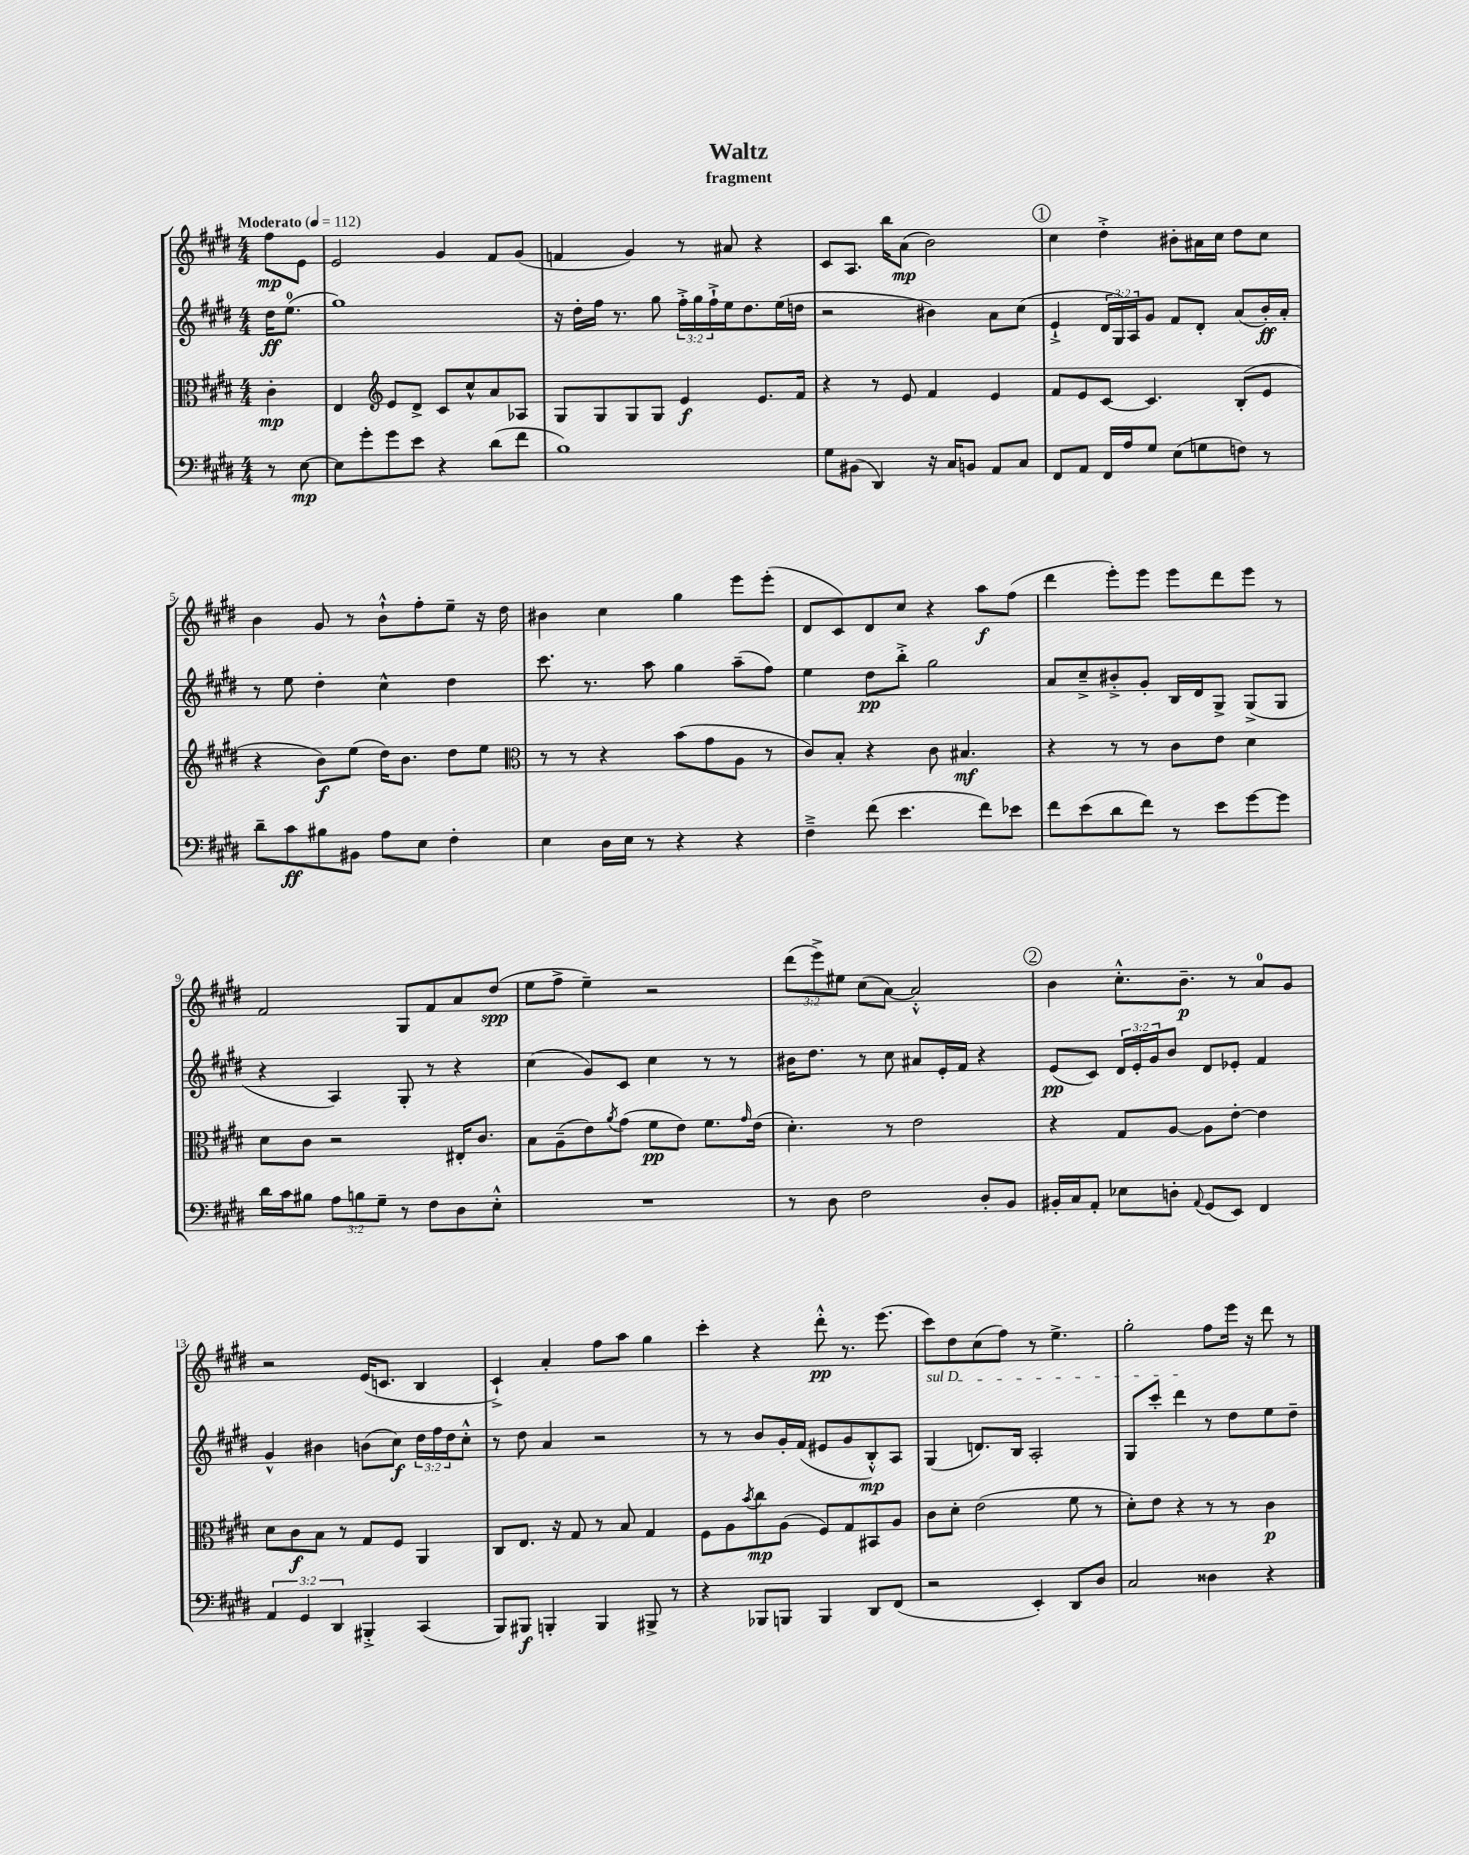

**kern	**kern	**kern	**kern
*staff4	*staff3	*staff2	*staff1
*clefF4	*clefC3	*clefG2	*clefG2
*k[f#c#g#d#]	*k[f#c#g#d#]	*k[f#c#g#d#]	*k[f#c#g#d#]
*M4/4	*M4/4	*M4/4	*M4/4
*MM112	*MM112	*MM112	*MM112
8r	4c#'\	16dd#\LK	8ff#\L
.	.	(8.ee\J	.
[8E\	.	.	8e\J
=	=	=	=
8E\]L	4E/	1gg#)	2e/
8g#'\	.	.	.
*	*clefG2	*	*
8g#\	8e/L	.	.
8e\J	8d#^/J	.	.
4r	8c#/L	.	4g#/
.	8cc#^^/	.	.
(8d#\L	8a/	.	8f#/L
8f#\J	8A-/J	.	(8g#/J
=	=	=	=
1B)	8G#/L	16r	4f/
.	.	16dd#'\LL	.
.	8G#/	16ff#\JJ	.
.	.	8.r	.
.	8G#/	.	4g#/)
.	8G#/J	8gg#\	.
.	4e/	24ff#'^\LL	8r
.	.	24gg#\	.
.	.	24ff#`^\	.
.	.	16ee\J	8a#/
.	.	8.dd#\	.
.	8.e/L	.	4r
.	.	(16ee\L	.
.	16f#/Jk	16dd\JJ	.
=	=	=	=
8G#\L	4r	2r	8c#/L
(8BB#\J	.	.	8.A/J
4DD#/)	8r	.	.
.	.	.	16bb\LK
.	8e/	.	(8a\J
16r	4f#/	4b#\)	2b\)
16C#/LK	.	.	.
8BB/J	.	.	.
8AA/L	4e/	8a\L	.
8C#/J	.	(8cc#\J	.
=	=	=	=
8FF#/L	8f#/L	4e`^/	4cc#\
8AA/J	8e/	.	.
16FF#/LL	[8c#/J	24d#/LL	4dd#'^\
.	.	24G#/)	.
16A/J	.	.	.
.	.	24A/J	.
8G#/J	4.c#/]	8g#/J	.
(8E\L	.	8f#/L	8b#'\L
8G\	.	8d#'/J	16a#\L
.	.	.	16cc#\JJ
8F\J)	(8B'/L	(8a/L	8dd#\L
8r	8e/J	16b'/L)	8cc#\J
.	.	16a'/JJ	.
=	=	=	=
8d#~\L	4r	8r	4b\
8c#\	.	8ee\	.
8B#\	8b\L)	4dd#'\	8g#/
8BB#\J	(8ee\J	.	8r
8A\L	16dd#\LK)	4cc#^^\	8b`^^\L
.	8.b\J	.	.
8E\J	.	.	8ff#'\
4F#'\	8dd#\L	4dd#\	8ee~\J
.	8ee\J	.	16r
.	.	.	16dd#\
=	=	=	=
*	*clefC3	*	*
4E\	8r	8.ccc#\	4b#\
.	8r	.	.
.	.	8.r	.
16D#\LL	4r	.	4cc#\
16E\JJ	.	.	.
8r	.	8aa\	.
4r	(8b\L	4gg#\	4gg#\
.	8g#\	.	.
4r	8A\J	(8aa~\L	8eee\L
.	8r	8ff#\J)	(8eee'\J
=	=	=	=
4F#~^\	8c#/L)	4ee\	8d#/L
.	8B'/J	.	8c#/)
(8f#\	4r	8dd#\L	8d#/
4.e\	.	8bb'^\J	8cc#/J
.	8c#\	2gg#\	4r
.	4.B#/	.	.
8f#\L)	.	.	8aa\L
8e-\J	.	.	(8ff#\J
=	=	=	=
8f#\L	4r	8a/L	4ddd#\
(8e\	.	8cc#~^/	.
8d#\	8r	8b#'^/	8eee'\L)
8f#\J)	8r	8g#'/J	8eee\J
8r	8c#\L	16B/LL	8eee\L
.	.	16d#/J	.
8e\L	8e\J	8G#^/J	8ddd#\
[8g#\	4d#\	(8G#^/L	8eee\J
8g#\]J	.	8G#/J	8r
=	=	=	=
16d#\LL	8d#\L	4r	2f#/
16c#\J	.	.	.
8B#\J	8c#\J	.	.
12A\L	2r	4A/)	.
12B\	.	.	.
12G#~\J	.	.	.
8r	.	8G#'/	8G#/L
8F#\L	.	8r	8f#/
8D#\	16E#'/LK	4r	8a/
.	8.c#/J	.	.
8E'^^\J	.	.	(8dd#/J
=	=	=	=
1r	8B\L	(4cc#\	8ee\L
.	(8A~\	.	8ff#^\J
.	8e\)	8g#/L)	4ee~\)
.	8qa/	.	.
.	(8g#\J	8c#/J	.
.	8f#\L	4cc#\	2r
.	8e\J)	.	.
.	8.f#\L	8r	.
.	.	8r	.
.	16qqg#/	.	.
.	(16e\Jk	.	.
=	=	=	=
8r	4.d#'\)	16b#\LK	(12ddd#\L
.	.	8.dd#\J	.
.	.	.	12eee^\)
8D#\	.	.	.
.	.	.	12ee#\J
2F#\	.	8r	(8cc#\L
.	8r	8cc#\	[8a\J)
.	2e\	8a#/L	2a'^^/]
.	.	16e'/L	.
.	.	16f#/JJ	.
8D#'/L	.	4r	.
8BB/J	.	.	.
=	=	=	=
16BB#'/LL	4r	(8e/L	4b\
16C#/J	.	.	.
8AA'/J	.	8c#/J)	.
8E-\L	8G#/L	24d#/LL	8.cc#'^^\L
.	.	24e'/	.
.	.	24g#/J	.
8D'\J	[8A/J	8b/J	.
.	.	.	8.b~\J
8qqAA/	.	.	.
(8GG#/L	8A\]L	8d#/L	.
8EE/J)	[8e'\J	8e-'/J	8r
4FF#/	4e\]	4f#/	8a/L
.	.	.	8g#/J
=	=	=	=
6AA/	8d#\L	4g#^^/	2r
.	8c#\	.	.
6GG#/	.	.	.
.	8B\J	4b#\	.
6DD#/	.	.	.
.	8r	.	.
4BBB#'^/	8G#/L	(8b\L	(16e/LK
.	.	.	8.c/J
.	8F#/J	8cc#\J)	.
(4CC#/	4AA/	24dd#\LL	4B/
.	.	24ff#\	.
.	.	24dd#\J	.
.	.	8cc#'^^\J	.
=	=	=	=
8BBB/L)	8C#/L	8r	4c#`^/)
8BBB#/J	8.E/J	8dd#\	.
4BBB'/	.	4a/	4a'/
.	16r	.	.
.	8G#/	.	.
4BBB/	8r	2r	8ff#\L
.	8B/	.	8aa\J
8BBB#^/	4G#/	.	4gg#\
8r	.	.	.
=	=	=	=
4r	8F#\L	8r	4ccc#'\
.	8A\	8r	.
.	8qb/	.	.
8BBB-/L	8cc#\	8b/L	4r
8BBB/J	(8A\J	16g#'/L	.
.	.	(16f#/JJ	.
4BBB/	8F#/L)	8e#/L	8ddd#'^^\
.	8G#/	8g#/	8.r
8DD#/L	8BB#/	8B'^^/)	.
.	.	.	(8.eee\
(8FF#/J	8A/J	8A/J	.
=	=	=	=
2r	8c#\L	(4G#/	8ccc#\L)
.	8d#'\J	.	8dd#\
.	(2e\	8.d/L)	(8cc#\
.	.	.	8ff#\J)
.	.	16B/Jk	.
4EE'/)	.	2A'/	8r
.	.	.	4.ee^\
8DD#/L	8f#\	.	.
8D#/J	8r	.	.
=	=	=	=
2C#/	8d#'\L)	8G#/L	2gg#'\
.	8e\J	8ccc#'/J	.
.	4r	4ddd#\	.
4D##\	8r	8r	8ff#\L
.	8r	8dd#\L	16eee\Jk
.	.	.	16r
4r	4c#\	8ee\	8ddd#\
.	.	8dd#~\J	8r
==	==	==	==
*-	*-	*-	*-
